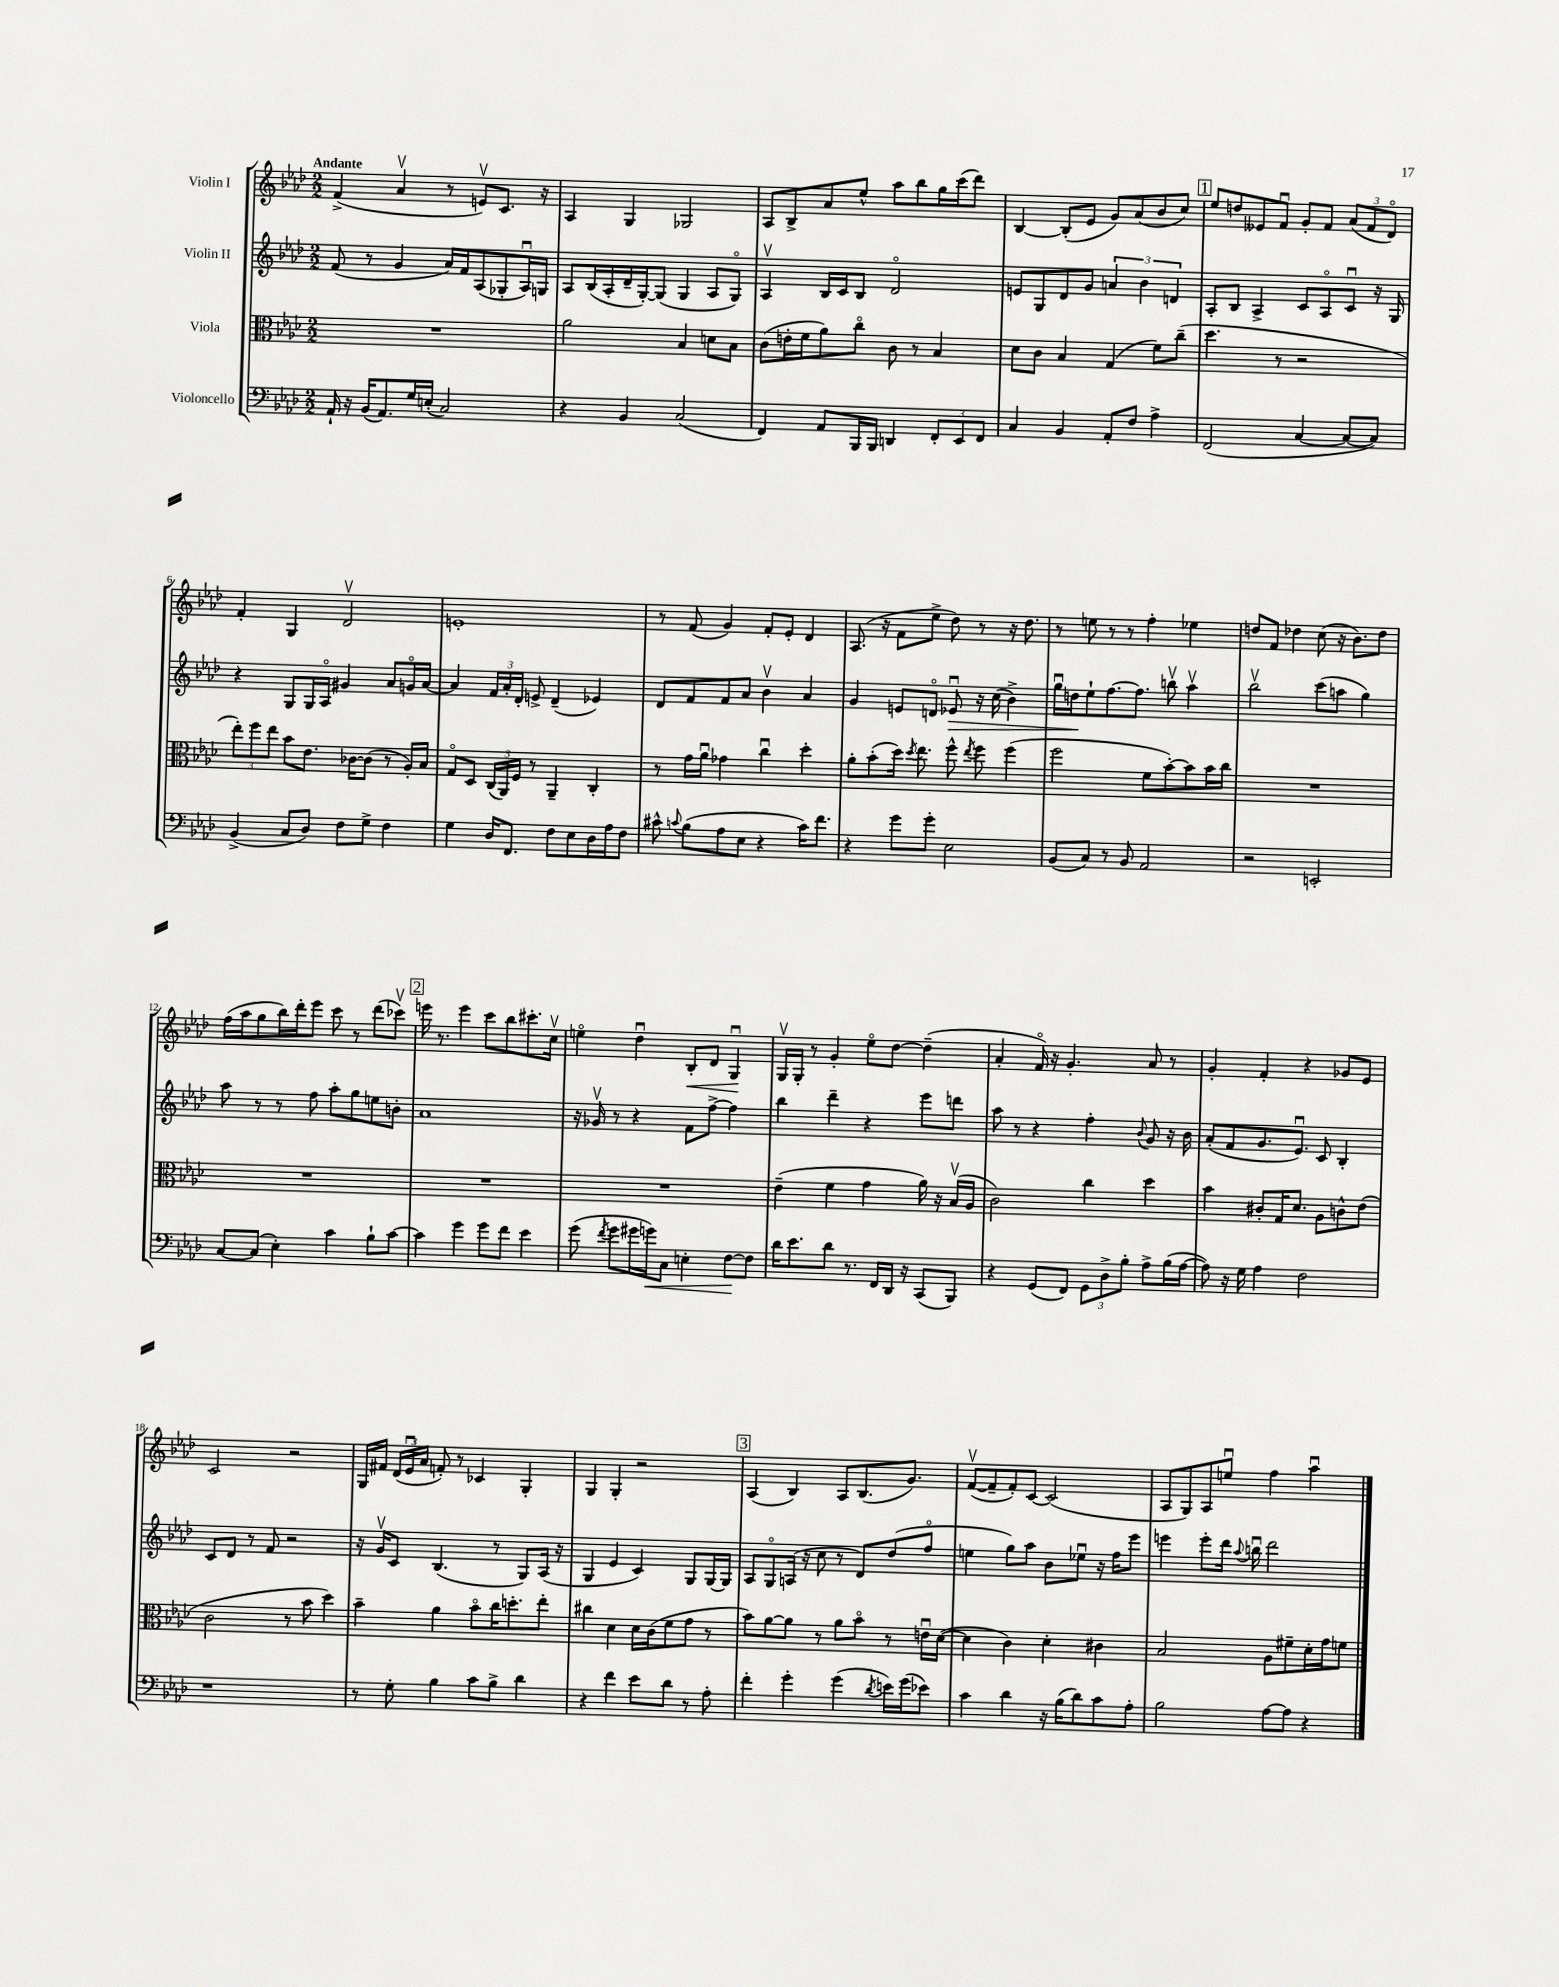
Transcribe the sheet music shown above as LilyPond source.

<<
\new StaffGroup <<
\new Staff = "s0" \with { instrumentName = "Violin I" } {
    \clef treble \key aes \major \numericTimeSignature \time 2/2 \tempo "Andante"
    \autoBeamOff f'4->( aes'4\upbow r8 e'8[\upbow) c'8.] r16 |
    aes4 g4 ges2 |
    aes8[ bes8-> aes'8 ees''8]-^ aes''8[ bes''8 g''16 c'''16( des'''8]) |
    bes4~ bes8[-.( ees'8] g'8[) aes'8( bes'8 c''8]) |
    \mark \markup { \box "1" } ees''8[ d''8 eeses'8 f'8]\downbow g'8[-. f'8] \tuplet 3/2 { aes'8[( f'8 des'8]\flageolet) } |
    f'4-. g4 des'2\upbow |
    e'1-. |
    r8 f'8( g'4) f'8[-. ees'8]-. des'4 |
    aes8.( r16 f'8[ ees''8]-> des''8) r8 r16 des''8. |
    r8 e''8 r8 r8 f''4-. ees''4 |
    d''8[ f'8] des''4 c''8( r16 bes'8.[) des''8] |
    f''16[( aes''16 g''8 bes''16) des'''16-. ees'''8] c'''8 r8 des'''8[( ces'''8]\upbow) |
    \mark \markup { \box "2" } e'''16 r8. e'''4 c'''8[ bes''8 cis'''8.-. c''16]\upbow |
    e''4\flageolet des''4\downbow bes8[-.\< des'8] g4\downbow\! |
    g16[\upbow g16]-. r8 g'4-. ees''8[\flageolet des''8]~ des''4--( |
    aes'4-. f'16\flageolet) r16 g'4.-. aes'8 r8 |
    g'4-. f'4-. r4 ges'8[ ees'8] |
    c'2 r2 |
    g16[ fis'16] \tuplet 3/2 { des'16[( ees'16\downbow aes'16] } f'8-.) r8 ces'4 g4-. |
    g4 g4-. r2 |
    \mark \markup { \box "3" } aes4( bes4) aes8[ bes8.( g'8.]) |
    f'8[~\upbow( f'8-- f'8-.) c'8]~ c'2( |
    aes8[ g8) aes8 e''8]\downbow f''4 aes''4\downbow \bar "|." |
}
\new Staff = "s1" \with { instrumentName = "Violin II" } {
    \clef treble \key aes \major \numericTimeSignature \time 2/2
    \autoBeamOff f'8( r8 g'4 aes'16[) f'16 aes8( ges8-. aes16\downbow) g16] |
    aes8[ bes16( aes16-. des'16-- g16~-.) g8]( g4 aes8[ g8]\flageolet) |
    aes4\upbow bes16[ c'16 bes8] des'2\flageolet |
    e'8[ g8 des'8 g'8] \tuplet 3/2 { a'4 bes'4 d'4 } |
    \mark \markup { \box "1" } aes8[-. bes8] aes4-> c'8[ aes8\flageolet c'8]\downbow r16 g16 |
    r4 g8[ g16 aes16]\flageolet gis'4 aes'8[ g'16\flageolet aes'16]~ |
    aes'4 \tuplet 3/2 { f'16[ aes'16-. des'16]-. } e'8-> des'4--( ees'4) |
    des'8[ f'8 f'8 aes'8] bes'4\upbow aes'4 |
    g'4 e'8[ d'8]\flageolet ees'8\downbow\> r16 c''16( bes'4->) |
    g''16[\downbow d''16\! ees''8-! f''8.~ f''8.] b''8\upbow aes''4\upbow |
    bes''2\upbow c'''8[( a''8] g''4) |
    aes''8 r8 r8 f''8 aes''8[-. g''8 e''8 b'8]-. |
    \mark \markup { \box "2" } aes'1 |
    r16 ges'16\upbow r8 r4 f'8[ f''8]~-> f''4 |
    bes''4 des'''4-- r4 ees'''8[ d'''8] |
    aes''8 r8 r4 f''4-. \appoggiatura { bes'8 } g'8 r16 bes'16 |
    aes'8[-.( f'8 g'8. ees'8.]\downbow) c'8 bes4-. |
    c'8[ des'8] r8 f'8 r2 |
    r16 g'16[\upbow c'8] bes4.( r8 g8[) aes16]( r16 |
    g4 ees'4 c'4) g8[ g16~ g16] |
    \mark \markup { \box "3" } aes8[ g8\flageolet a16]( r16 c''8 r8 des'8[) des''8( f''8]\flageolet |
    e''4 g''8[) aes''8] bes'8[ ees''8]\downbow r16 f''16[ ees'''8] |
    e'''4 e'''8[-. des'''16] \appoggiatura { aes''8 } b''16\downbow des'''2 \bar "|." |
}
\new Staff = "s2" \with { instrumentName = "Viola" } {
    \clef alto \key aes \major \numericTimeSignature \time 2/2
    \autoBeamOff R1 |
    aes'2 bes4 d'8[ bes8] |
    c'8[( e'16-. f'16 aes'8) c''8]\flageolet c'8 r8 bes4 |
    des'8[ c'8] bes4 g4( f'8[) c''8]--( |
    \mark \markup { \box "1" } des''4. r8 r2 |
    \tuplet 3/2 { ees''8[-.) f''8 ees''8] } bes'8[ ees'8.] ces'16[~ ces'8]( r8 aes16[-.) bes16] |
    g8[\flageolet des8] \tuplet 3/2 { c16[( aes,16) f16] } r8 aes,4-- c4-. |
    r8 g'16[ aes'16]\downbow ges'4 c''4\downbow des''4-. |
    aes'8[-. bes'8-.( des''16]) \acciaccatura { des''8 } ees''8. f''8-^ \acciaccatura { ees''8 } f''8 f''4( |
    f''2 f'8[ bes'8~-.) bes'8 bes'16 c''16] |
    R1 |
    R1 |
    \mark \markup { \box "2" } R1 |
    R1 |
    ees'4--( f'4 g'4 aes'16) r16 bes16[\upbow( aes16] |
    c'2) c''4 des''4 |
    bes'4 cis'8[-. g16 des'8.] aes8[ c'8-^ ees'8]( |
    c'2 r8 bes'8 des''4) |
    bes'4-- aes'4 bes'8[\flageolet c''16 d''8.-. ees''8]-. |
    cis''4 des'4 des'16[ c'16( f'8 g'8] r8 |
    \mark \markup { \box "3" } bes'8[) aes'8~ aes'8] r8 aes'8[ bes'8]\flageolet r8 e'16[\downbow des'16]~( |
    des'4 c'4) des'4-. cis'4 |
    bes2 aes8[ fis'8-- des'16-. g'16 f'8] \bar "|." |
}
\new Staff = "s3" \with { instrumentName = "Violoncello" } {
    \clef bass \key aes \major \numericTimeSignature \time 2/2
    \autoBeamOff aes,16-! r16 bes,16[( aes,8.) g16 e16]-.( c2) |
    r4 bes,4 c2( |
    f,4) aes,8[ bes,,16 bes,,16] d,4 \tuplet 3/2 { f,8[-. ees,8 f,8] } |
    c4 bes,4 aes,8[-. f8] aes4-> |
    \mark \markup { \box "1" } f,2( c4~ c8[~ c8]) |
    bes,4->( c8[ des8]) f8[ g8]-> f4 |
    g4 des16[ f,8.] f8[ ees8 des16 aes16 f8] |
    cis'8-^ \appoggiatura { c'8 } bes8[( aes8 ees8] r4 c'16[) f'8.] |
    r4 g'8[ g'8]-. ees2 |
    bes,8[( c8]) r8 bes,8 aes,2 |
    r2 e,2-. |
    c8[~ c8]( ees4-.) c'4 bes8[-! c'8]~ |
    \mark \markup { \box "2" } c'4 g'4 g'8[ f'8] ees'4 |
    g'8( \acciaccatura { f'8 } g'8[ gis'16 g'16\<) c8] e4-. f8[~\! f8] |
    des'16[ ees'8. des'8] r8. f,16[ des,16] r16 c,8[( bes,,8]) |
    r4 g,8[( f,8]) \tuplet 3/2 { g,8[ des8-> bes8]-. } aes8[-> bes16( aes16]~ |
    aes8) r16 g16 aes4 f2 |
    r1 |
    r8 g8-. bes4 c'8[ bes8]-> des'4 |
    r4 f'4 ees'8[ des'8] r8 aes8-. |
    \mark \markup { \box "3" } f'4-. g'4-. g'4( \acciaccatura { des'8 } e'16[) g'16( ees'8]) |
    c'4 des'4 r16 bes16[( des'8) c'8 aes8]-. |
    bes2 aes8[~ aes8] r4 \bar "|." |
}
>>
>>
